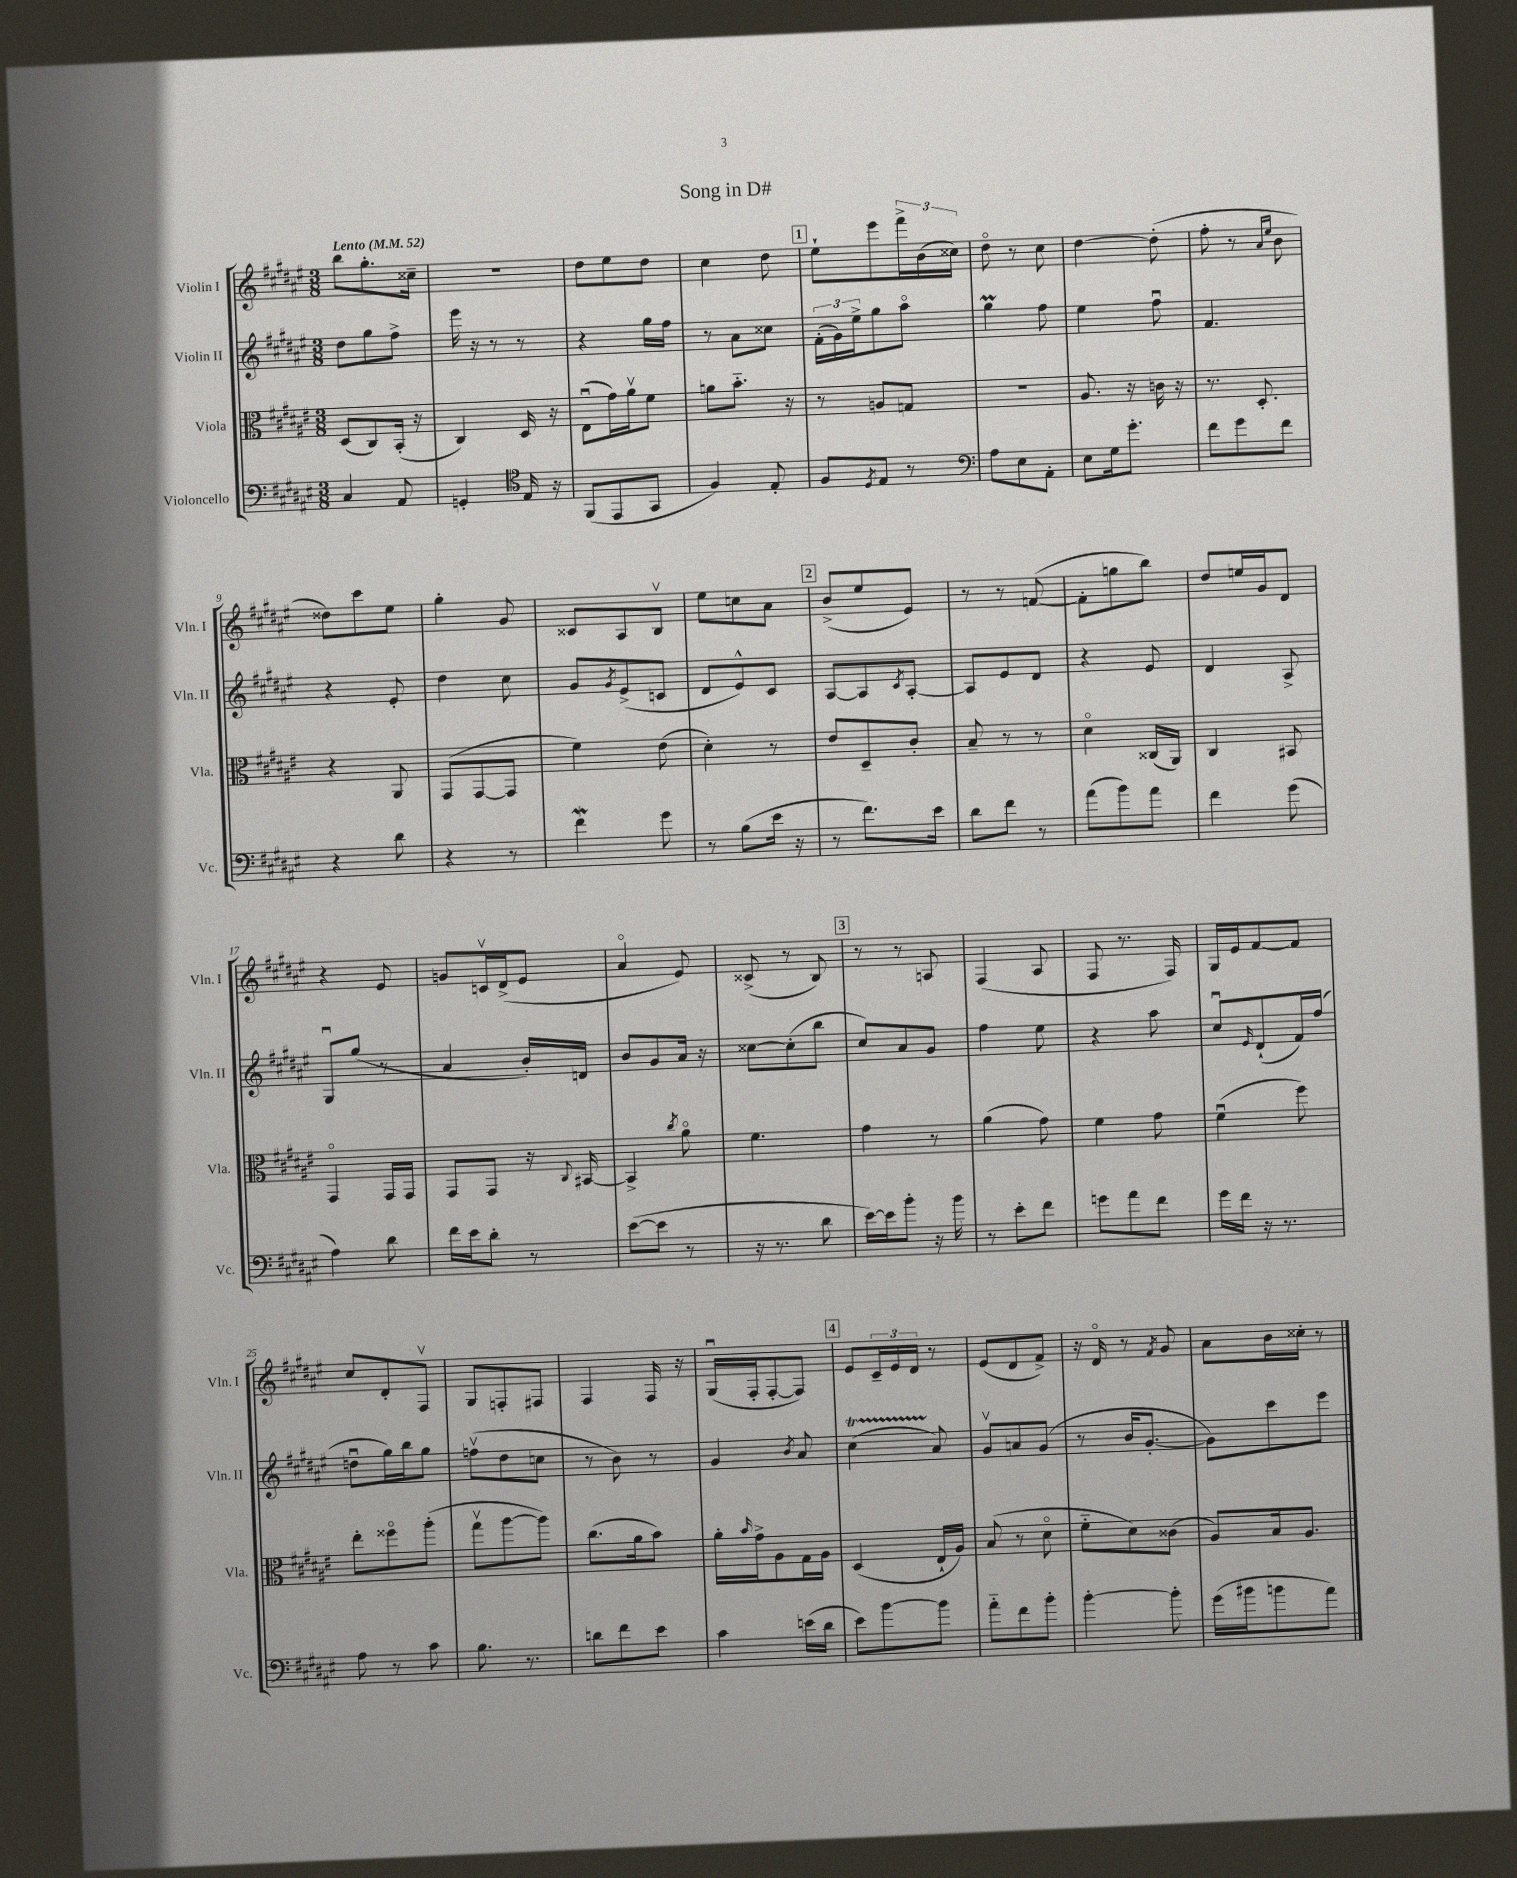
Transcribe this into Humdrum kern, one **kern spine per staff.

**kern	**kern	**kern	**kern
*part4	*part3	*part2	*part1
*staff4	*staff3	*staff2	*staff1
*I"Violoncello	*I"Viola	*I"Violin II	*I"Violin I
*I'Vc.	*I'Vla.	*I'Vln. II	*I'Vln. I
*clefF4	*clefC3	*clefG2	*clefG2
*k[f#c#g#d#a#e#]	*k[f#c#g#d#a#e#]	*k[f#c#g#d#a#e#]	*k[f#c#g#d#a#e#]
*M3/8	*M3/8	*M3/8	*M3/8
*MM52	*MM52	*MM52	*MM52
=1	=1	=1	=1
!	!	!	!LO:TX:a:B:t=Lento
4C#/	(8D#/L	8dd#\L	8bb\L
.	8C#/)	8gg#\	8.gg#'\
8AA#/	(16BB'/Jk	8ff#^\J	.
.	16r	.	16cc##X~\Jk
=2	=2	=2	=2
4GGn'/	4C#/)	16eee#\	4.r
.	.	16r	.
.	.	8r	.
*clefC4	*	*	*
16E#/	16D#/	8r	.
16r	16r	.	.
=3	=3	=3	=3
(8FF#/L	(8E#u\L	4r	8dd#\L
8EE#/	16g#\L)	.	8ee#\
.	16a#v\J	.	.
8GG#/J	8f#\J	16gg#\LL	8dd#\J
.	.	16ff#\JJ	.
=4	=4	=4	=4
4F#/)	8an\L	8r	4cc#\
.	8.b\J	8a#\L	.
8E#'/	.	8cc##X\J	8dd#\
.	16r	.	.
!!LO:REH:place=s1:t=1
=5	=5	=5	=5
8F#/L	8r	(24f#'\LL	8ee#`\L
.	.	24g#\)	.
.	.	24ee#^\J	.
8qD#/	.	.	.
8E#/J	8An/L	8gg#\	8eee#\
8r	8Gn/J	8aa#\J	24fff#^\L
.	.	.	(24b\
.	.	.	24cc##X\JJ)
=6	=6	=6	=6
*clefF4	*	*	*
8A#\L	4.r	4gg#M\	8dd#\
8E#\	.	.	8r
8AA#'\J	.	8ff#\	8cc#\
=7	=7	=7	=7
8E#\L	8.A#/	4ee#\	[4dd#\
16G#\k	.	.	.
8.g#'\J	16r	.	.
.	16cn\	8ff#u\	(8dd#'\]
.	16r	.	.
=8	=8	=8	=8
8f#\L	8.r	4.f#/	8ff#'\
8g#\	.	.	8r
.	8.D#'/	.	.
.	.	.	16qqa#/LL
.	.	.	16qqee#/JJ
8f#\J	.	.	8b\
!!LO:LB:g=z
=9	=9	=9	=9
4r	4r	4r	8dd##X\L)
.	.	.	8ccc#\
8d#\	8AA#/	8e#'/	8ee#\J
=10	=10	=10	=10
4r	(8GG#/L	4dd#\	4gg#'\
.	[8GG#/	.	.
8r	8GG#/J]	8cc#\	8g#/
=11	=11	=11	=11
4f#w\	4f#\)	8g#/L	8c##X/L
.	.	8qg#/	.
.	.	(8e#^/	8A#/
8g#\	(8e#\	8cn/J	8Bv/J
=12	=12	=12	=12
8r	4d#'\)	8d#/L	8ee#\L
(8B\L	.	8e#^^/)	8ccn\
16e#\Jk	8r	8c#/J	8a#\J
16r	.	.	.
!!LO:REH:place=s1:t=2
=13	=13	=13	=13
8r	8e#/L	[8A#/L	(8b^/L
8.f#\L)	8D#~/	8A#/]	8ee#/
.	.	8qc#/	.
.	8c#'/J	[8A#'/J	8e#/J)
16e#\Jk	.	.	.
=14	=14	=14	=14
8d#\L	8B~/	8A#/L]	8r
8f#\J	8r	8e#/	8r
8r	8r	8d#/J	([8fn/
=15	=15	=15	=15
(8a#\L	4d#\	4r	8f'\L]
8b\)	.	.	8ggn\
8a#\J	(16C##X/LL	8e#/	8bb\J)
.	16AA#/JJ)	.	.
=16	=16	=16	=16
4f#\	4C#/	4d#/	8dd#/L
.	.	.	16een/L
.	.	.	16g#/J
(8g#\	8BB#X/	8A#^/	8d#/J
!!LO:LB:g=z
=17	=17	=17	=17
4A#\)	4GG#/	8G#u/L	4r
.	.	(8gg#/J	.
8d#\	16GG#/LL	8r	8e#/
.	16GG#/JJ	.	.
=18	=18	=18	=18
16f#\LL	8GG#/L	4a#/	8gn/L
16e#\J	.	.	.
8d#'\J	8GG#/J	.	16cnv/L
.	.	.	(16d#^/J
8r	16r	16b'/LL)	8e#/J
.	8qqC#/	.	.
.	[16BB#X/	16dn/JJ	.
=19	=19	=19	=19
([8e#\L	4BB#^/]	8b/L	4a#/
8e#\J]	.	8g#/	.
.	8qcc#/	.	.
8r	8a#\	16a#/Jk	8e#/)
.	.	16r	.
=20	=20	=20	=20
16r	4.f#\	[8cc##X\L	(8c##X^/
8.r	.	.	.
.	.	(8cc##'\]	8r
8d#\	.	8bb\J	8B/)
!!LO:REH:place=s1:t=3
=21	=21	=21	=21
[16e#\LL)	4g#\	8cc#/L)	8r
16e#\J]	.	.	.
8b'\J	.	8a#/	8r
16r	8r	8g#/J	8An/
16b\	.	.	.
=22	=22	=22	=22
8r	(4a#\	4ff#\	(4F#/
8e#'\L	.	.	.
8f#\J	8g#\)	8ee#\	8A#/
=23	=23	=23	=23
8gn\L	4f#\	4r	8F#/
8a#\	.	.	8.r
8f#\J	8g#\	8aa#\	.
.	.	.	16F#/)
=24	=24	=24	=24
16g#\LL	(4f#u\	8cc#u/L	16G#/LL
16f#\JJ	.	.	16e#/J
.	.	16qqe#/	.
16r	.	(8d#`/	[8f#/
8.r	.	.	.
.	8ff#\)	16f#/L)	8f#/J]
.	.	(16ff#/JJ	.
!!LO:LB:g=z
=25	=25	=25	=25
8A#\	8ee#'\L	8ddnu\L	8cc#/L
8r	8ff##X\	16gg#\L)	8d#'/
.	.	16bb\J	.
8c#\	(8aa#'\J	8gg#\J	8F#v/J
=26	=26	=26	=26
8.B\	8gg#v\L	(8ffnv\L	8G#/L
.	[8aa#\	8dd#\	8Fn'/
8.r	.	.	.
.	8aa#\J])	8ccn\J	8F#X/J
=27	=27	=27	=27
8dn\L	(8.cc#\L	8r	4F#/
8f#\	.	8b\)	.
.	16a#\k	.	.
8e#\J	8b\J)	8r	16F#/
.	.	.	16r
=28	=28	=28	=28
4c#\	16a#'\LL	4g#/	(16G#u/LL
.	16qqb/	.	.
.	16g#^\J	.	16F#'/J
.	8A#\	.	[8F#'/
.	.	8qb/	.
(16en\LL	16G#\L	8a#/	8F#/J])
16d#\JJ	16A#\JJ	.	.
!!LO:REH:place=s1:t=4
=29	=29	=29	=29
8e#\L)	(4D#/	(4cc#T\	8e#/L
[8b\	.	.	24c#~/L
.	.	.	24e#/
.	.	.	24d#/JJ
8b\J]	16E#`/LL	8a#/)	8r
.	16A#/JJ)	.	.
=30	=30	=30	=30
8a#\L	(8B/	8g#v/L	(8e#/L
8f#\	8r	8an/	8d#/
8b'\J	8d#\	(8g#/J	8f#^/J)
=31	=31	=31	=31
[4b'\	8f#\L	8r	16r
.	.	.	16d#/
.	8d#\)	16b/KL	8r
.	.	[8.g#'/J	.
.	.	.	8qf#/
8b'\]	(8c##X\J	.	8g#/
=32	=32	=32	=32
(16g#\LL	8A#/L)	8g#\L])	8a#\L
16b#X\J	.	.	.
8bn\	16B/k	8ccc#\	16b\L
.	8.A#/J	.	16cc##X'\JJ
8a#\J)	.	8eee#\J	8r
==	==	==	==
*-	*-	*-	*-
